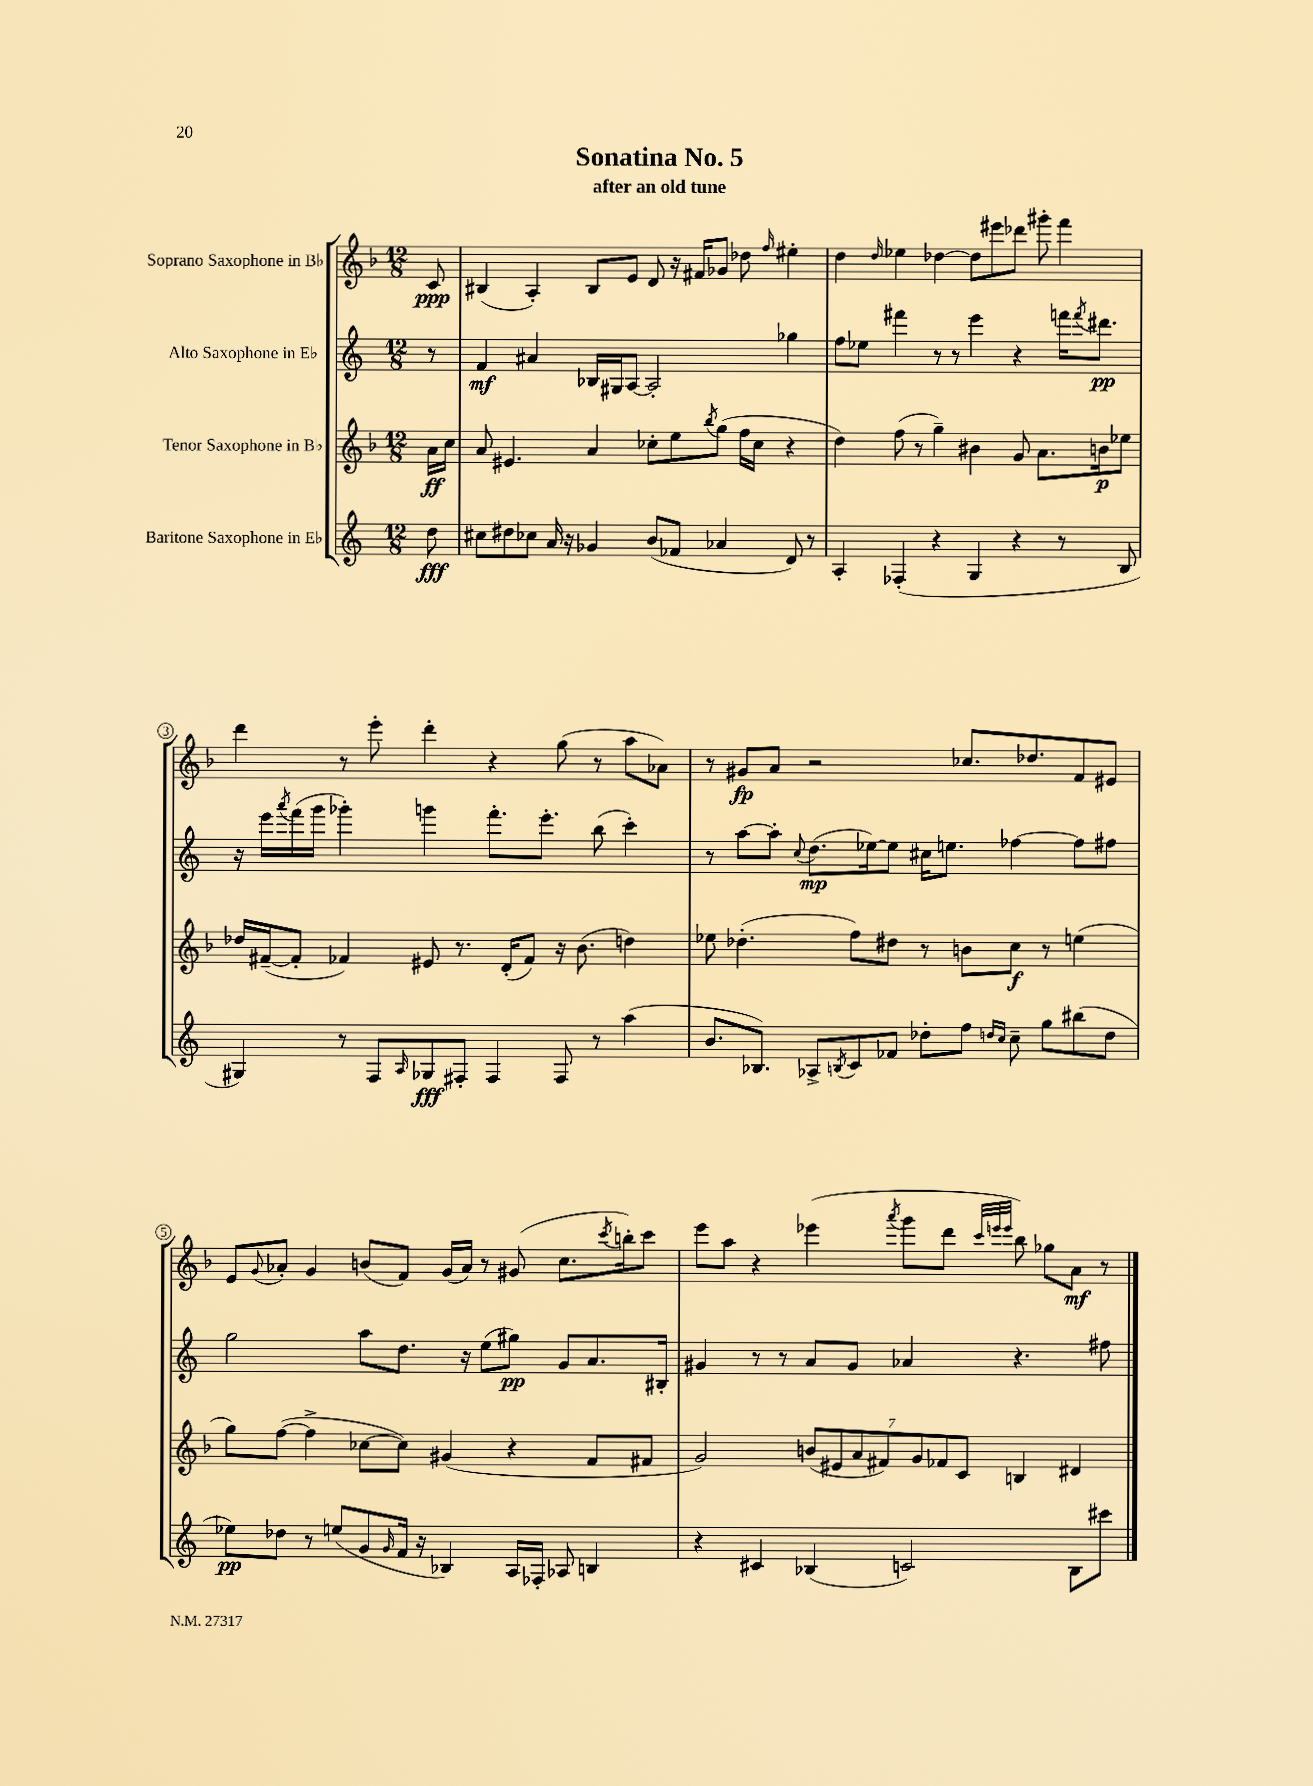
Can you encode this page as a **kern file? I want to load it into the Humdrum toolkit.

**kern	**kern	**kern	**kern
*staff4	*staff3	*staff2	*staff1
*clefG2	*clefG2	*clefG2	*clefG2
*k[]	*k[b-]	*k[]	*k[b-]
*M12/8	*M12/8	*M12/8	*M12/8
8dd	16a	8r	8c
.	16cc	.	.
=	=	=	=
8cc#	8a	4f	(4B#
8dd#	4.e#	.	.
8cc-	.	4a#	4A')
16a	.	.	.
16r	.	.	.
4g-	4a	16B-	8B#
.	.	16G#	.
.	.	[8A	8e
(8b	8cc-'	2A']	8d
8f-	8ee	.	16r
.	.	.	16f#
.	8qbb-	.	.
4a-	(8gg	.	8g-
.	16ff	.	8dd-
.	16cc-	.	.
.	.	.	16qqff
8d)	4r	4gg-	4ee#'
8r	.	.	.
=	=	=	=
4A'	4dd)	8ff	4dd
.	.	8ee-	.
.	.	.	16qqdd
(4F-'	(8ff	4fff#	4ee-
.	8r	.	.
4r	4gg~)	8r	[4dd-
.	.	8r	.
4G	4b#	4eee	8dd-]
.	.	.	8eee#
4r	8g	4r	8ddd-
.	8.a	.	8ggg#'
8r	.	16fff	4fff
.	.	8qfff	.
.	16b	8.ddd#	.
8B	8ee-	.	.
=	=	=	=
4G#)	16dd-	16r	4ddd
.	([16f#~	16eee	.
.	.	8qaaa	.
.	8f#']	(16fff	.
.	.	16ggg	.
8r	4f-)	4ggg-')	8r
8F	.	.	8eee'
16qqA	.	.	.
8G-	8e#	4ggg	4ddd'
8F#'	8.r	.	.
4F#	.	8.fff'	4r
.	(16d'	.	.
.	8f-)	.	.
.	.	8.eee'	.
8F#	16r	.	(8gg
.	(8.b-	.	.
8r	.	(8bb	8r
(4aa	4dd)	4ccc')	8aa
.	.	.	8a-)
=	=	=	=
8.b	8ee-	8r	8r
.	(4.dd-'	[8aa	8g#
8.B-)	.	.	.
.	.	8aa']	8a
.	.	8qqcc	.
8A-^	.	(8.dd	2r
8qB	.	.	.
8c	8ff)	.	.
.	.	[16ee-)	.
8f-	8dd#	8ee-]	.
8dd-'	8r	16cc#	.
.	.	8.ee	.
8ff	8b	.	8.cc-
16qqdd	.	.	.
16qqcc	.	.	.
8cc~	8cc	[4ff-	.
.	.	.	8.dd-
8gg	8r	.	.
(8bb#	(4ee	8ff-]	8f
8dd	.	8ff#	8e#
=	=	=	=
8ee-)	8gg)	2gg	8e
.	.	.	8qqg
8dd-	([8ff	.	8a-'
8r	4ff^]	.	4g
(8ee	.	.	.
8g	[8cc-	8aa	(8b
16qqg	.	.	.
16f	8cc-])	8.dd	8f)
16r	.	.	.
4B-)	(4g#	.	(16g
.	.	16r	16a-)
.	.	(8ee	8r
16A	4r	8gg#)	(8g#
16F-'	.	.	.
8A-	.	8g	8.cc
4B	8f	8.a	.
.	.	.	8qccc
.	.	.	16bb')
.	8f#	.	8ccc
.	.	16B#'	.
=	=	=	=
4r	2g)	4g#	8eee
.	.	.	8aa
4c#	.	8r	4r
.	.	8r	.
(4B-	(14b	8a	(4eee-
.	14e#	.	.
.	.	8g#	.
.	14a	.	.
.	14f#)	.	.
.	.	.	8qaaa
2c)	.	4a-	8ggg
.	14g	.	.
.	14f-	.	.
.	.	.	8ddd
.	14c	.	.
.	.	.	32qqccc
.	.	.	32qqeee
.	.	.	32qqeee
.	4B	4.r	8bb-)
.	.	.	8gg-
8B-	4d#	.	8a
8ccc#	.	8ff#	8r
==	==	==	==
*-	*-	*-	*-
